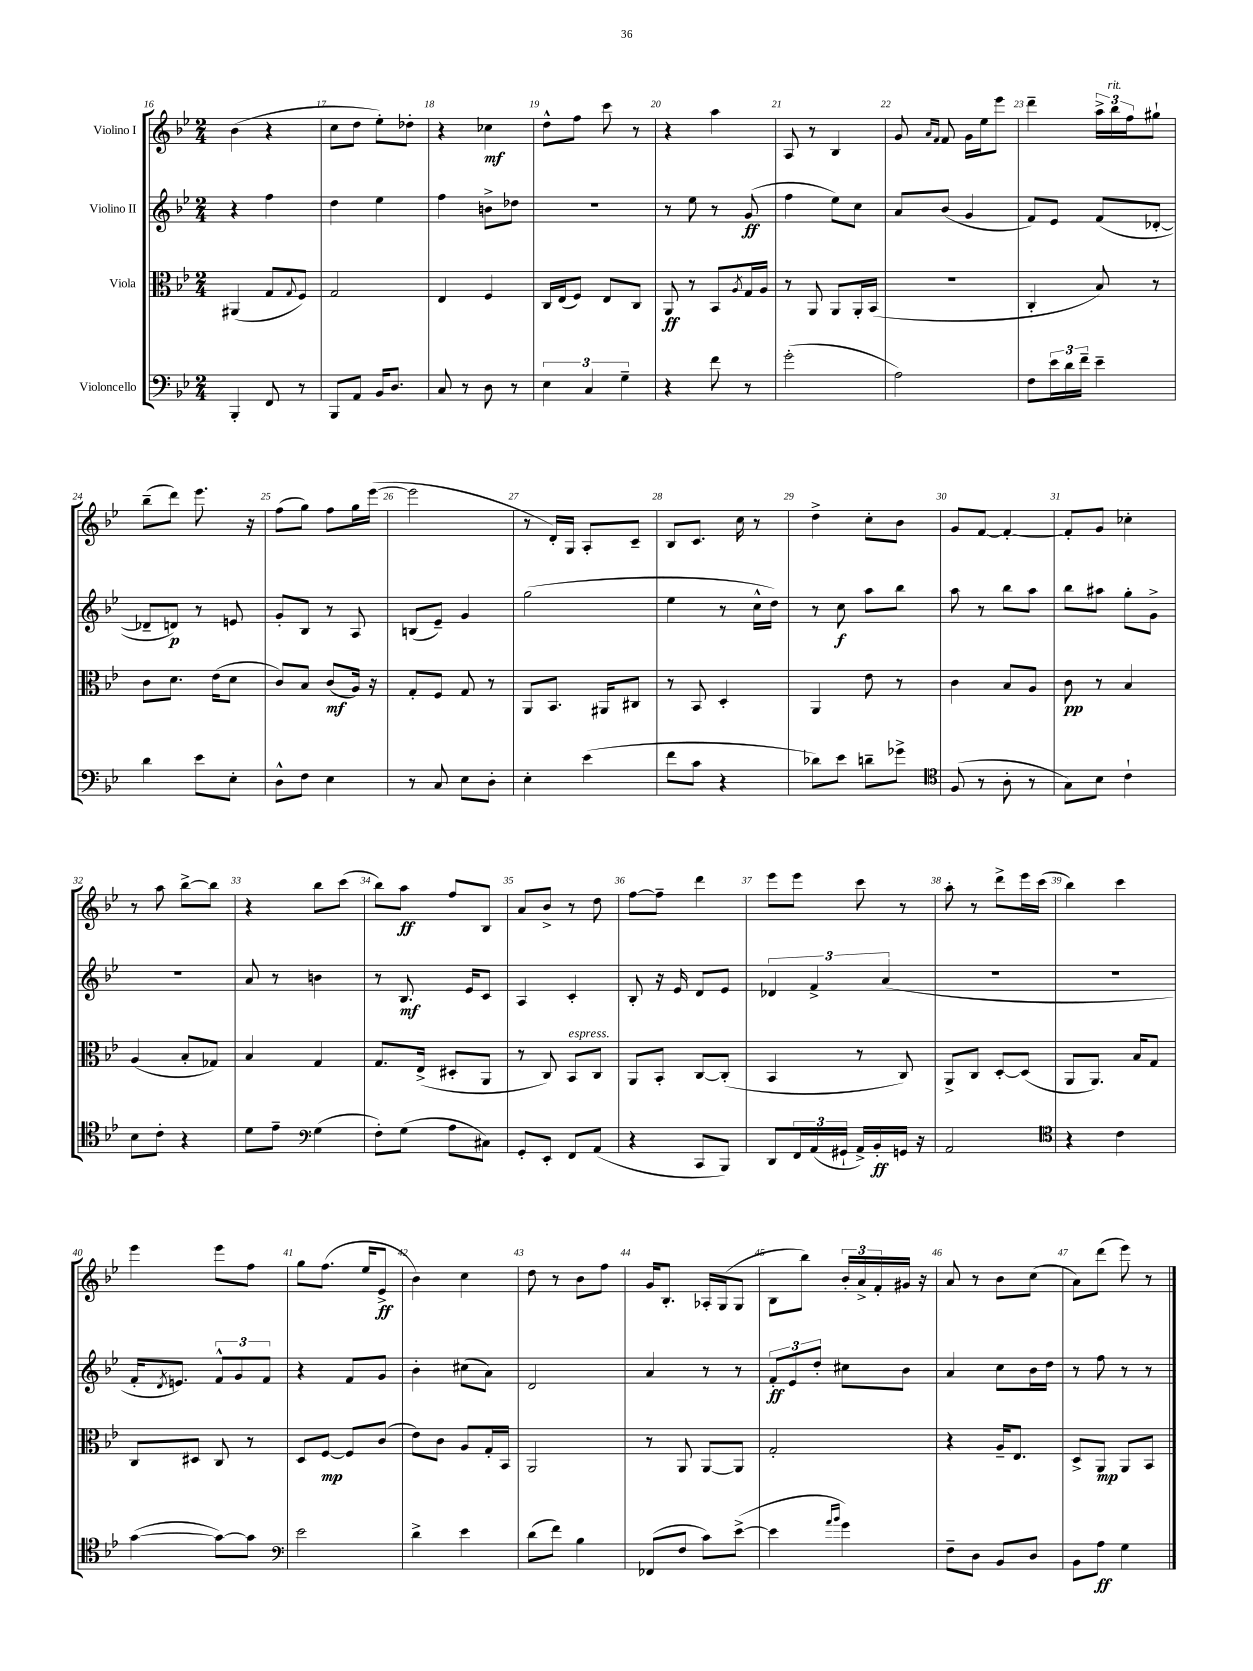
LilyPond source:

<<
\new StaffGroup <<
\new Staff = "s0" \with { instrumentName = "Violino I" } {
    \clef treble \key bes \major \numericTimeSignature \time 2/4
    bes'4( r4 |
    c''8 d''8 ees''8-.) des''8-. |
    r4 ces''4\mf |
    d''8-^ f''8 c'''8 r8 |
    r4 a''4 |
    a8 r8 bes4 |
    g'8 \grace { a'16 f'16 } f'8 g'16 ees''16 ees'''8 |
    d'''4-- \tuplet 3/2 { a''16-> bes''16^\markup { \italic "rit." } f''16 } gis''8-! |
    bes''8--( d'''8) ees'''8. r16 |
    f''8( g''8) f''8 g''16 ees'''16~( |
    ees'''2 |
    r8 d'16-.) g16 a8-. c'8-- |
    bes8 c'8. c''16 r8 |
    d''4-> c''8-. bes'8 |
    g'8 f'8~ f'4~-. |
    f'8-. g'8 ces''4-. |
    r8 a''8 bes''8~-> bes''8 |
    r4 bes''8 c'''8( |
    bes''8) a''8\ff f''8 bes8 |
    a'8 bes'8-> r8 d''8 |
    f''8~ f''8-- d'''4 |
    ees'''8 ees'''8 c'''8 r8 |
    a''8-. r8 d'''8-> ees'''16 c'''16( |
    bes''4) c'''4 |
    ees'''4 ees'''8 f''8 |
    g''8 f''8.( ees''16 ees'8->\ff |
    bes'4) c''4 |
    d''8 r8 bes'8 f''8 |
    g'16 bes8.-. aes16-. g16( g8 |
    bes8 bes''8) \tuplet 3/2 { bes'16-. a'16-> f'16-. } gis'16 r16 |
    a'8 r8 bes'8 c''8( |
    a'8) d'''8( ees'''8) r8 \bar "|." |
}
\new Staff = "s1" \with { instrumentName = "Violino II" } {
    \clef treble \key bes \major \numericTimeSignature \time 2/4
    r4 f''4 |
    d''4 ees''4 |
    f''4 b'8-> des''8 |
    R2 |
    r8 ees''8 r8 g'8\ff( |
    f''4 ees''8) c''8 |
    a'8 bes'8( g'4 |
    f'8) ees'8 f'8( des'8~-. |
    des'8-- d'8\p) r8 e'8 |
    g'8-. bes8 r8 a8 |
    b8( ees'8--) g'4 |
    g''2( |
    ees''4 r8 c''16-^ d''16) |
    r8 c''8\f a''8 bes''8 |
    a''8 r8 bes''8 a''8 |
    bes''8 ais''8 g''8-. g'8-> |
    R2 |
    a'8 r8 b'4 |
    r8 bes8.\mf ees'16 c'8 |
    a4 c'4-. |
    bes8-. r16 ees'16 d'8 ees'8 |
    \tuplet 3/2 { des'4 f'4-> a'4( } |
    r2 |
    r2 |
    f'16-. \acciaccatura { d'8 } e'8.) \tuplet 3/2 { f'8-^ g'8 f'8 } |
    r4 f'8 g'8 |
    bes'4-. cis''8( a'8) |
    d'2 |
    a'4 r8 r8 |
    \tuplet 3/2 { f'8-.\ff ees'8 d''8-. } cis''8 bes'8 |
    a'4 c''8 bes'16 d''16 |
    r8 f''8 r8 r8 \bar "|." |
}
\new Staff = "s2" \with { instrumentName = "Viola" } {
    \clef alto \key bes \major \numericTimeSignature \time 2/4
    ais,4( g8 \appoggiatura { g8 } f8) |
    g2 |
    ees4 f4 |
    c16 ees16( f8) ees8 c8 |
    a,8\ff r8 bes,8 \acciaccatura { a8 } g16 a16 |
    r8 a,8 a,8 a,16-. bes,16( |
    r2 |
    c4-. bes8) r8 |
    c'8 d'8. ees'16( d'8 |
    c'8) bes8 c'8\mf( a16) r16 |
    g8-. f8 g8 r8 |
    a,8 bes,8. ais,16 cis8 |
    r8 bes,8 d4-. |
    a,4 ees'8 r8 |
    c'4 bes8 a8 |
    c'8\pp r8 bes4 |
    a4( bes8-. ges8) |
    bes4 g4 |
    g8. ees16->( dis8-. a,8 |
    r8 c8) bes,8^\markup { \italic "espress." } c8 |
    a,8 bes,8-. c8~ c8-.( |
    bes,4 r8 c8) |
    a,8-> c8 d8~-. d8( |
    a,8 a,8.) bes16 g8 |
    c8 dis8 c8 r8 |
    d8 f8~\mp f8 c'8( |
    ees'8) c'8 a8 g16-. bes,16 |
    a,2 |
    r8 a,8 a,8~ a,8 |
    g2-. |
    r4 a16-- ees8. |
    d8-> a,8\mp a,8 bes,8 \bar "|." |
}
\new Staff = "s3" \with { instrumentName = "Violoncello" } {
    \clef bass \key bes \major \numericTimeSignature \time 2/4
    bes,,4-. f,8 r8 |
    bes,,8 a,8 bes,16 d8. |
    c8 r8 d8 r8 |
    \tuplet 3/2 { ees4 c4 g4-- } |
    r4 f'8 r8 |
    g'2-.( |
    a2) |
    f8 \tuplet 3/2 { ees'16 d'16 f'16-- } ees'4-- |
    d'4 ees'8 ees8-. |
    d8-^ f8 ees4 |
    r8 c8 ees8 d8-. |
    ees4-. ees'4( |
    f'8 c'8 r4 |
    des'8) ees'8 d'8-- ges'8-> |
    \clef tenor f8( r8 a8-. r8 |
    g8) bes8 c'4-! |
    bes8 c'8-. r4 |
    d'8 ees'8-- \clef bass g4( |
    f8-.) g8( a8 cis8) |
    g,8-. ees,8-. f,8 a,8( |
    r4 c,8 bes,,8) |
    d,8 \tuplet 3/2 { f,16 a,16( gis,16-! } a,16->) bes,16-.\ff g,16 r16 |
    a,2 |
    \clef tenor r4 c'4 |
    g'4~( g'8~) g'8 |
    \clef bass ees'2 |
    d'4-> ees'4 |
    d'8( f'8) bes4 |
    fes,8( f8 c'8) ees'8~->( |
    ees'4 \grace { a'16 bes'16 } g'4) |
    f8-- d8 bes,8 d8 |
    bes,8 a8\ff g4 \bar "|." |
}
>>
>>
\layout { \context { \Score currentBarNumber = #16 \override BarNumber.break-visibility = ##(#f #t #t) barNumberVisibility = #all-bar-numbers-visible } }
